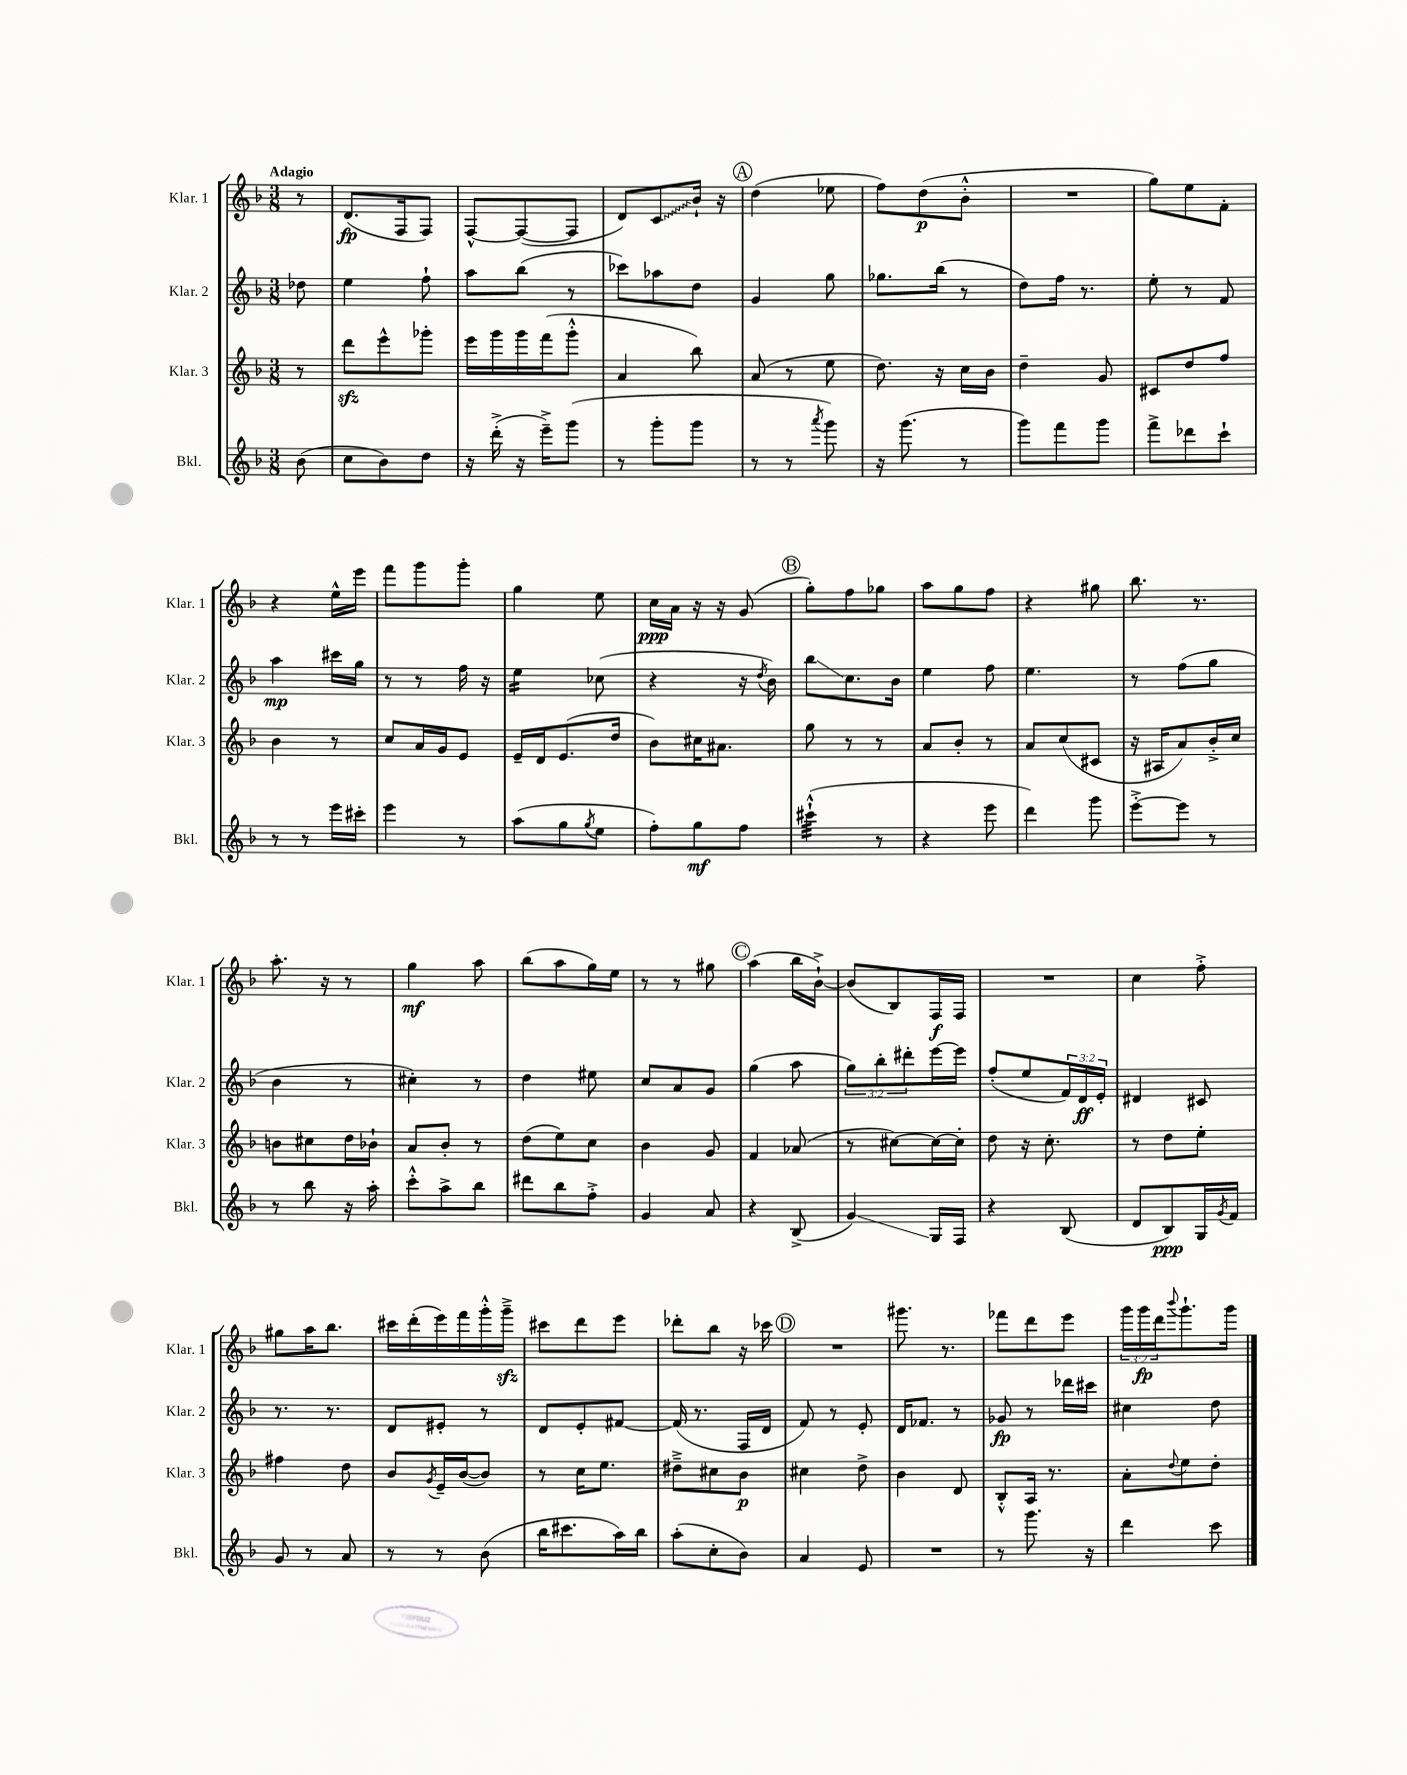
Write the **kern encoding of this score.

**kern	**kern	**kern	**kern
*staff4	*staff3	*staff2	*staff1
*clefG2	*clefG2	*clefG2	*clefG2
*k[b-]	*k[b-]	*k[b-]	*k[b-]
*M3/8	*M3/8	*M3/8	*M3/8
(8b-	8r	8dd-	8r
=	=	=	=
8cc	8ddd	4ee	(8.d
8b-)	8eee^^	.	.
.	.	.	16F
8dd	8ggg-'	8ff`	8F)
=	=	=	=
16r	16eee	8aa	[8F^^
(16ddd'^	16ggg	.	.
16r	16ggg	(8bb-	(8F_
16eee~^)	(16fff	.	.
(8ggg	8ggg'^^	8r	8F]
=	=	=	=
8r	4a	8ccc-)	8d)
8ggg'	.	8aa-	8c
8ggg	8bb-)	8dd	16b-`
.	.	.	16r
=	=	=	=
8r	(8a	4g	(4dd
8r	8r	.	.
8qaaa	.	.	.
8ggg)	8ee	8gg	8ee-
=	=	=	=
16r	8.dd)	8.gg-	8ff)
(8.ggg	.	.	.
.	.	.	(8dd
.	16r	(16bb-	.
8r	16cc	8r	8b-'^^
.	16b-	.	.
=	=	=	=
8ggg)	4dd~	8dd)	4.r
8fff	.	16ff	.
.	.	8.r	.
8ggg	8g	.	.
=	=	=	=
8fff^	8c#	8ee'	8gg)
8ddd-	8dd	8r	8ee
8ccc`	8ff	8f	8f'
=	=	=	=
8r	4b-	4aa	4r
8r	.	.	.
16eee	8r	16ccc#	16ee^^
16ccc#'	.	16gg	16eee
=	=	=	=
4eee	8cc	8r	8fff
.	16a	8r	8ggg
.	16g	.	.
8r	8e	16ff	8ggg'
.	.	16r	.
=	=	=	=
(8aa	16e~	4ee	4gg
.	16d	.	.
8gg	(8.e	.	.
8qgg	.	.	.
8ee	.	(8cc-	8ee
.	16dd	.	.
=	=	=	=
8ff')	8b-)	4r	16cc
.	.	.	16a
8gg	16cc#	.	16r
.	8.a#	.	16r
8ff	.	16r	(8g
.	.	8qdd	.
.	.	16b-)	.
=	=	=	=
(4ccc#`^^	8gg	8bb-	8gg')
.	8r	8.cc	8ff
8r	8r	.	8gg-
.	.	16b-	.
=	=	=	=
4r	8a	4ee	8aa
.	8b-'	.	8gg
8eee	8r	8ff	8ff
=	=	=	=
4ddd)	8a	4.ee	4r
.	(8cc	.	.
8ggg	8c#	.	8gg#
=	=	=	=
[8eee'^	16r	8r	8.bb-
.	16A#	.	.
8eee]	8a)	(8ff	.
.	.	.	8.r
8r	16b-'^	8gg	.
.	16cc	.	.
=	=	=	=
8r	8b	4b-	8.aa'
8bb-	8cc#	.	.
.	.	.	16r
16r	16dd	8r	8r
16aa'	16b-`	.	.
=	=	=	=
8ccc'^^	8a	4cc#')	4gg
8aa^	8b-'	.	.
8bb-	8r	8r	8aa
=	=	=	=
8ddd#	(8dd	4dd	(8bb-
8bb-	8ee)	.	8aa
8ff'^	8cc	8ee#	16gg)
.	.	.	16ee
=	=	=	=
4g	4b-	8cc	8r
.	.	8a	8r
8a	8g	8g	8gg#
=	=	=	=
4r	4f	(4gg	(4aa
(8B-^	(8a-	8aa	16bb-
.	.	.	[16b-`^)
=	=	=	=
4g)	8r	12gg)	(8b-]
.	.	12bb-'	.
.	[8cc#)	.	8B-)
.	.	12ddd#'	.
16G	16cc#_	[16eee	16F
16F	16cc#']	16eee]	16F
=	=	=	=
4r	8dd	(8ff'	4.r
.	16r	8ee	.
.	8.cc'	.	.
(8B-	.	24f)	.
.	.	24d	.
.	.	24e'	.
=	=	=	=
8d	8r	4d#	4cc
8B-)	8dd	.	.
16G	8ee'	8c#	8ff'^
8qg	.	.	.
16f	.	.	.
=	=	=	=
8g	4ff#	8.r	8gg#
8r	.	.	16aa
.	.	8.r	8.bb-
8a	8dd	.	.
=	=	=	=
8r	8b-	8d	16ccc#
.	.	.	(16ddd'
.	8qg	.	.
8r	16e~	8e#'	16eee)
.	([16b-	.	16fff
(8b-	8b-])	8r	16ggg'^^
.	.	.	16ggg~^
=	=	=	=
16bb-	8r	8d	8ccc#
8.ccc#	.	.	.
.	16cc	8e'	8ddd
.	8.ee	.	.
16aa)	.	[8f#	8eee
16bb-	.	.	.
=	=	=	=
(8aa'	8dd#~^	(16f#]	8ddd-'
.	.	8.r	.
8cc'	8cc#	.	8bb-
8b-)	8b-	16F	16r
.	.	16d	16ccc-
=	=	=	=
4a	4cc#	8f)	4.r
.	.	8r	.
8e	8dd^	8e'	.
=	=	=	=
4.r	4b-	16d	8.ggg#
.	.	8.f-	.
.	.	.	8.r
.	8d	8r	.
=	=	=	=
8r	8B-'^^	8g-	8fff-
8.ggg	16A	8r	8ddd
.	8.r	.	.
.	.	16ddd-	8eee
16r	.	16ccc#	.
=	=	=	=
4ddd	8a'	4cc#	24ggg
.	.	.	24ggg
.	.	.	24ddd
.	8qqdd	.	8qqbbb-
.	8ee	.	8.ggg`
8ccc	8dd'	8dd	.
.	.	.	16ggg
==	==	==	==
*-	*-	*-	*-
